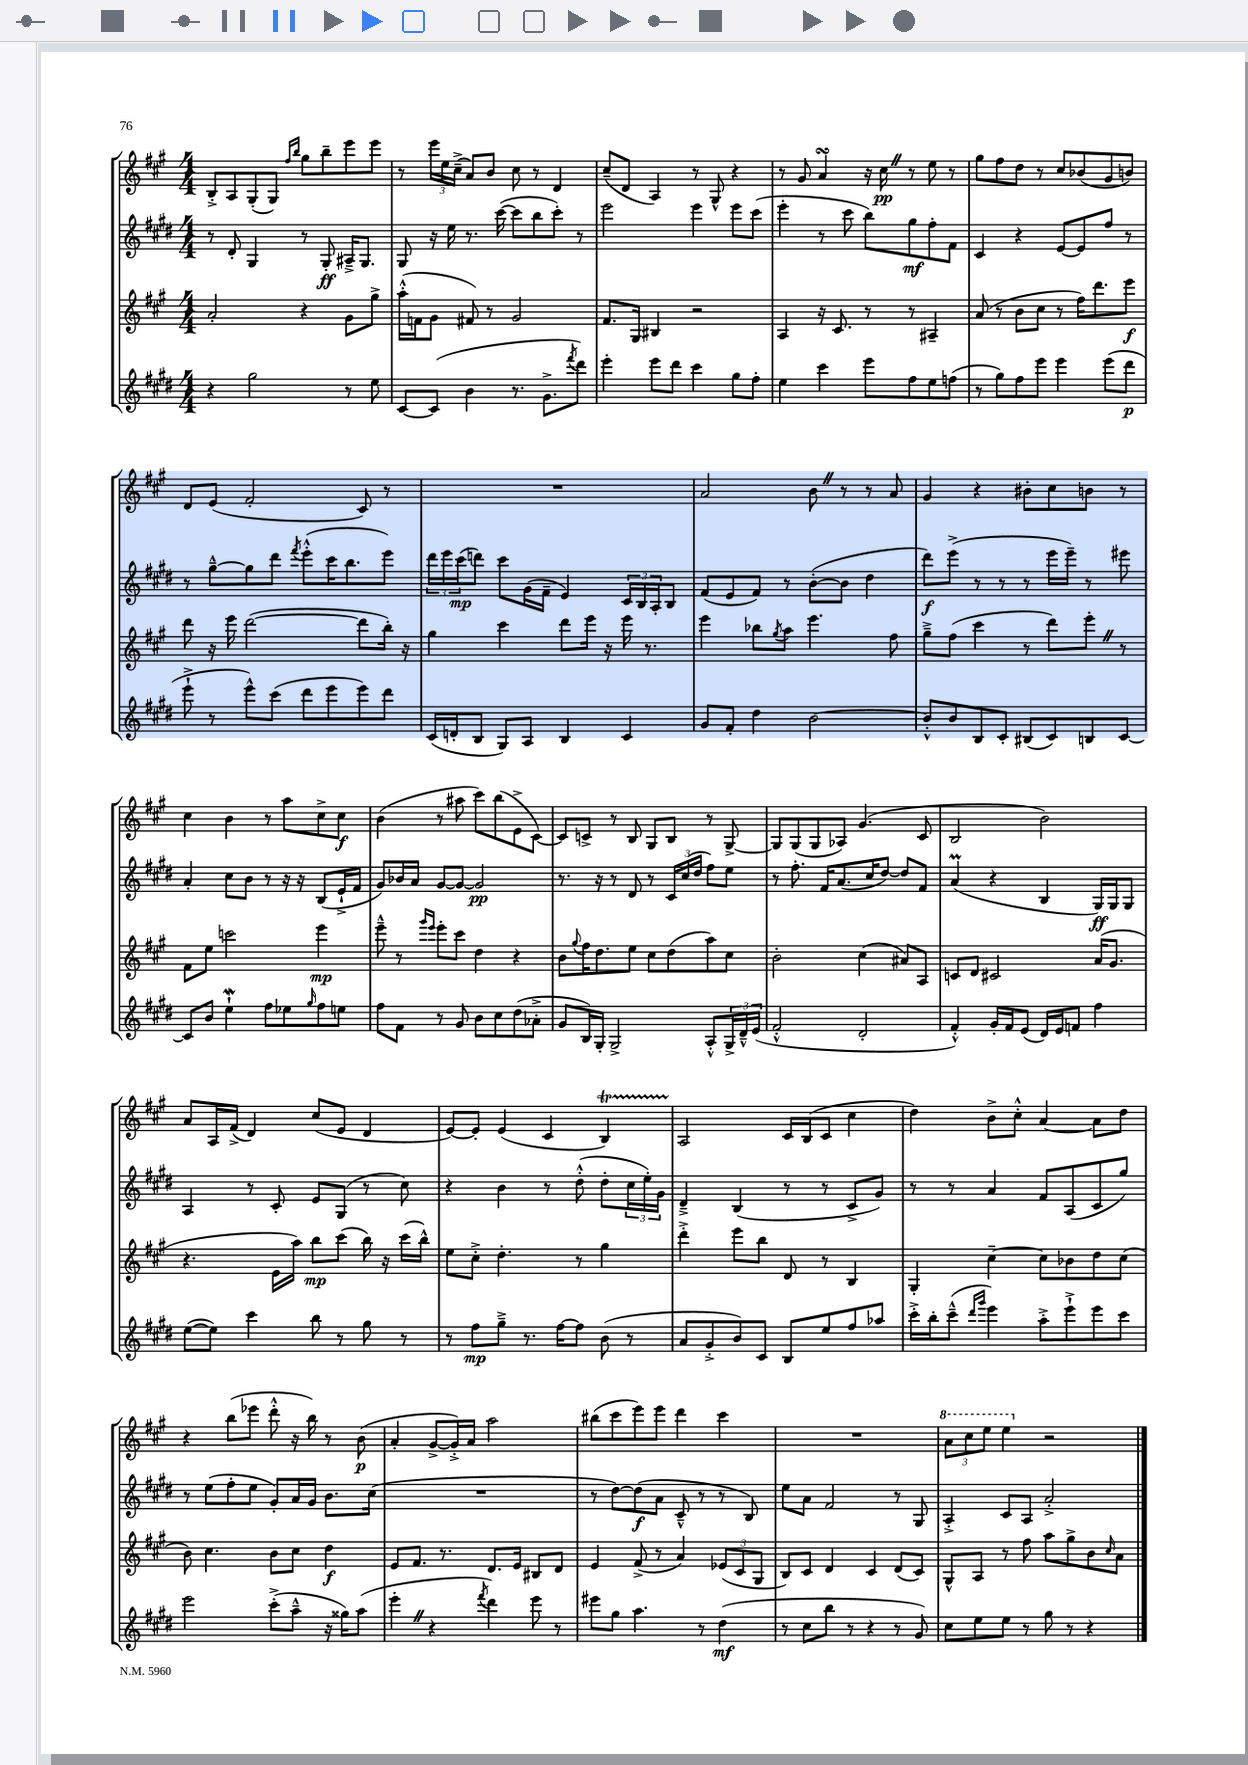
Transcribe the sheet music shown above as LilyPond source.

<<
\new StaffGroup <<
\new Staff = "s0" {
    \clef treble \key a \major \numericTimeSignature \time 4/4
    b8-.-> a8 gis8-.( gis8) \grace { fis''16 b''16 } gis''8 b''8-- e'''8 e'''8 |
    r8 \tuplet 3/2 { e'''16 e''16 cis''16--->( } a'8) b'8 cis''8 r8 d'4 |
    cis''8--( d'8 a4) r8 gis8-^ r4 |
    r8 gis'8 a'4\turn r16 cis''16\pp \once \override BreathingSign.text = \markup { \musicglyph "scripts.caesura.straight" } \breathe r8 e''8 r8 |
    gis''8 fis''8 d''8 r8 cis''8 bes'8( gis'8 b'8) |
    d'8 e'8( fis'2-. cis'8) r8 |
    R1 |
    a'2 b'8 \once \override BreathingSign.text = \markup { \musicglyph "scripts.caesura.straight" } \breathe r8 r8 a'8 |
    gis'4 r4 bis'8-. cis''8 b'8 r8 |
    cis''4 b'4 r8 a''8 cis''8-> cis''8\f |
    b'4( r8 ais''8 cis'''8) b''8( e'8-> cis'8~) |
    cis'8 c'8-> r8 b8 gis8 b8 r8 gis8~-> |
    gis8 gis8( gis8 aes8) gis'4.( cis'8 |
    b2 b'2) |
    a'8 a16 fis'16->( d'4) cis''8( e'8 d'4 |
    e'8~) e'8-. e'4( cis'4 b4\startTrillSpan) |
    a2\stopTrillSpan cis'16 b16( cis'8 cis''4 |
    d''4) b'8-> cis''8-.-^ a'4~ a'8 d''8 |
    r4 b''8( ees'''8 d'''8-.-^ r16 b''16) r8 b'8\p( |
    a'4-. gis'8~-> gis'16-.->) a'16 a''2 |
    bis''8( cis'''8 e'''8) e'''8 d'''4 cis'''4 |
    R1 |
    \tuplet 3/2 { \ottava #1 a''8 cis'''8 e'''8 } e'''4 \ottava #0 r2 \bar "|." |
}
\new Staff = "s1" {
    \clef treble \key e \major \numericTimeSignature \time 4/4
    r8 dis'8-. gis4 r8 gis8-.\ff ais16---> gis8. |
    gis8 r16 e''16 r8. cis'''16~( cis'''8 b''8 cis'''8-.) r8 |
    e'''2 e'''4 e'''8 cis'''8( |
    e'''4-. r8 cis'''8 b''8) gis''8\mf fis''8-. fis'8 |
    cis'4 r4 e'8~ e'8 fis''8 r8 |
    r8 gis''8~---^ gis''8 dis'''8 \acciaccatura { fis'''8 } e'''8-.-^( cis'''16 b''8. e'''8) |
    \tuplet 3/2 { dis'''16 e'''16 cis'''16\mp( } d'''8) cis'''8 gis'16( fis'16-- e'4) \tuplet 3/2 { cis'16 b16 a16-. } b8 |
    fis'8( e'8 fis'8) r8 b'8~-.( b'8 dis''4 |
    dis'''8\f) e'''8->( r8 r8 r8 e'''16 e'''16--) r8 eis'''8 |
    a'4-. cis''8 b'8 r8 r16 r16 b8( e'16-!-> fis'16 |
    gis'8) bes'16 a'16 gis'8~ gis'8~ gis'2\pp |
    r8. r16 r8 dis'8 r8 \tuplet 3/2 { cis'16 cis''16( dis''16 } fis''8) e''8 |
    r8 fis''8.-. fis'16 a'8.( cis''16 dis''8~) dis''8 fis'8 |
    a'4\prall( r4 b4 gis16\ff) gis16 gis8 |
    a4 r8 cis'8-. e'8 gis8( r8 cis''8) |
    r4 b'4 r8 dis''8-.-^( dis''8-. \tuplet 3/2 { cis''16 e''16-.) gis'16 } |
    dis'4---> b4( r8 r8 cis'8-> gis'8) |
    r8 r8 a'4 fis'8 a8( cis'8 gis''8) |
    r8 e''8( fis''8-. e''8 gis'8-.) a'16 gis'16 b'8. cis''16( |
    R1 |
    r8 dis''8~) dis''8\f( a'8 cis'8---^ r8 r8 b8) |
    e''8 a'8 fis'2 r8 gis8 |
    a4-.-> cis'8 a8 a'2-.-> \bar "|." |
}
\new Staff = "s2" {
    \clef treble \key a \major \numericTimeSignature \time 4/4
    a'2-. r4 gis'8 gis''8-> |
    a''16-.-^( f'16 gis'8 fis'8) r8 gis'2 |
    fis'8. gis16 bis4 r2 |
    a4 r16 cis'8. r8 r8 ais4-- |
    a'8( r8 b'8 cis''8 r8 fis''16) d'''8. e'''8\f |
    d'''8 r16 e'''16 d'''2~( d'''8 b''16-.) r16 |
    gis''4 cis'''4 d'''8 e'''16 r16 e'''16 r8. |
    e'''4 bes''8 \acciaccatura { gis''8 } a''8 e'''4. fis''8 |
    gis''8---> fis''8( cis'''4 r8 d'''8) e'''8-. \once \override BreathingSign.text = \markup { \musicglyph "scripts.caesura.straight" } \breathe r8 |
    fis'8 e''8 c'''2 e'''4\mp |
    e'''8---^ r8 \grace { gis'''16 e'''16 } e'''8-. cis'''8 d''4 r4 |
    b'8 \appoggiatura { gis''8 } fis''16 d''8. e''8 cis''8 d''8( a''8) cis''8 |
    b'2-. cis''4( ais'8) a8 |
    c'8 d'8 cis'2 a'16( gis'8. |
    r4. e'16 a''16) b''8\mp cis'''8( b''16) r16 cis'''16( b''16-^) |
    e''8 cis''8-.-> d''4.-. r8 gis''4 |
    d'''4-.-> e'''8 b''8 d'8 r8 b4 |
    gis4-. cis''4~-- cis''8 bes'8 d''8 cis''8( |
    b'8) cis''4. b'8 cis''8 d''4\f |
    e'8 fis'8. r8. d'8. e'16 bis8 d'8 |
    e'4 fis'8->( r8 a'4) \tuplet 3/2 { ees'8( cis'8 gis8 } |
    b8) cis'8 d'4 cis'4 d'8( cis'8) |
    gis8-^ a8 r8 fis''8 a''8 gis''8-> b'8 \grace { cis''16 } a'8 \bar "|." |
}
\new Staff = "s3" {
    \clef treble \key e \major \numericTimeSignature \time 4/4
    r4 gis''2 r8 e''8 |
    cis'8~ cis'8( b'4 r8. gis'8.-> \acciaccatura { fis'''8 } dis'''8) |
    e'''4-. e'''8 dis'''8 cis'''4 gis''8 fis''8-. |
    e''4 cis'''4 e'''8 fis''8 e''8 f''8( |
    r8 gis''8) fis''8 e'''8 e'''4 e'''8( dis'''8\p |
    e'''8-!-> r8 e'''8-^) cis'''8( dis'''8 e'''8 e'''8) dis'''8 |
    cis'16( d'16-. b8 gis8) a8 b4 cis'4 |
    gis'8 fis'8-. dis''4 b'2~ |
    b'8-.-^ b'8 b8 cis'8-. bis8( cis'8) b8 cis'8~ |
    cis'8 b'8 e''4-!\mordent fis''8 ees''8 \grace { gis''16 } fis''8 e''8 |
    fis''8 fis'8 r8 gis'8 b'8 cis''8 dis''8( aes'8-.-> |
    gis'8 b16) gis16-. gis2-> a8-.-^ \tuplet 3/2 { gis16-> dis'16---^ e'16( } |
    fis'2-.-^ dis'2-. |
    fis'4-.-^) gis'16-. fis'16 e'8( dis'16) e'16 f'8 fis''4 |
    e''8~( e''8) cis'''4 b''8 r8 gis''8 r8 |
    r8 fis''8\mp gis''8---> r8. fis''16~ fis''8 b'8( r8 |
    a'8 gis'8-.-> b'8) cis'8 b8 e''8 fis''8 aes''8 |
    cis'''16-.-> b''16-. cis'''8---^( \grace { dis'''16 gis'''16 } e'''4) a''8-.-> e'''8-!-> e'''8 cis'''8 |
    e'''2 cis'''8-.->( a''8---^ r16 gisis''16) a''8( |
    e'''4-. \once \override BreathingSign.text = \markup { \musicglyph "scripts.caesura.straight" } \breathe r4 \acciaccatura { fis'''8 } dis'''4) e'''8 r8 |
    eis'''8 gis''8 a''4. r8 dis''4\mf( |
    r8 cis''8 b''8 r8 r4 r8 gis'8) |
    cis''8 e''8 e''8 r8 gis''8 r8 r4 \bar "|." |
}
>>
>>
\layout { \context { \Score \remove "Bar_number_engraver" } }
